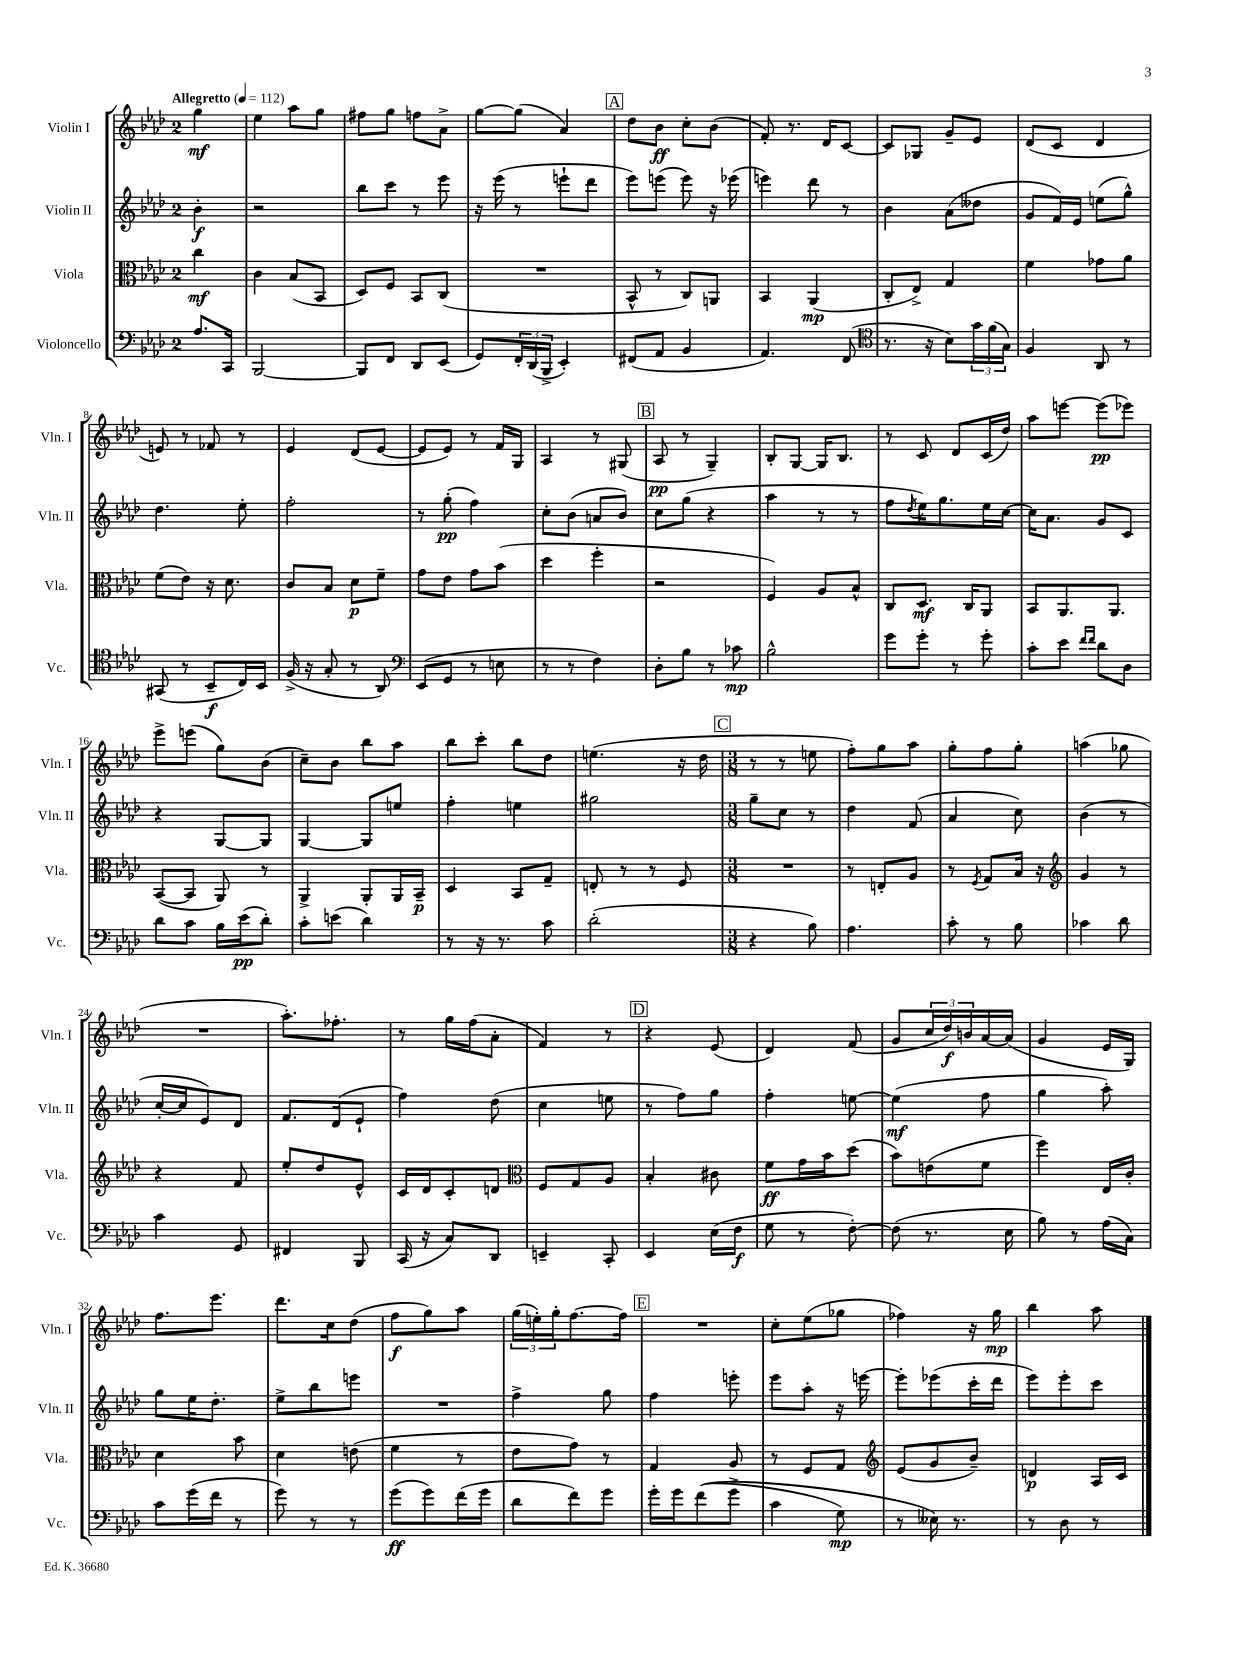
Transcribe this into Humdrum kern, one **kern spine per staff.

**kern	**kern	**kern	**kern
*staff4	*staff3	*staff2	*staff1
*clefF4	*clefC3	*clefG2	*clefG2
*k[b-e-a-d-]	*k[b-e-a-d-]	*k[b-e-a-d-]	*k[b-e-a-d-]
*M2/4	*M2/4	*M2/4	*M2/4
*MM112	*MM112	*MM112	*MM112
8.A-	4cc	4b-'	4gg
16CC	.	.	.
=	=	=	=
[2BBB-	4c	2r	4ee-
.	(8B-	.	8aa-
.	8BB-	.	8gg
=	=	=	=
8BBB-]	8D-)	8bb-	8ff#
8FF	8F	8ccc	8gg
8DD-	8BB-	8r	8ff
(8EE-	(8C	8eee-	8a-^
=	=	=	=
8GG)	2r	16r	[8gg
.	.	(16eee-	.
24FF'	.	8r	(8gg]
(24DD-	.	.	.
24BBB-^	.	.	.
4EE-')	.	8eee`	4a-)
.	.	8ddd-	.
=	=	=	=
(8FF#	8BB-^^	8eee-)	8dd-
8AA-	8r	(8eee	8b-
4BB-	8C)	8eee)	8cc'
.	8AA	16r	(8b-
.	.	(16eee-	.
=	=	=	=
4.AA-)	4BB-	4eee)	8f')
.	.	.	8.r
.	(4AA-	8ddd-	.
.	.	.	16d-
(8FF	.	8r	[8c
=	=	=	=
*clefC4	*	*	*
8.r	8C'	4b-	8c]
.	8E-^)	.	8G-
16r	.	.	.
8B-)	4G	(8a-	8g~
24g	.	8dd--	8e-
(24f	.	.	.
24G)	.	.	.
=	=	=	=
4F	4f	8g	(8d-
.	.	16f)	8c
.	.	16e-	.
8AA-	8g-	(8ee	4d-
8r	8a-	8gg^^)	.
=	=	=	=
(8GG#	(8f	4.dd-	8e)
8r	8e-)	.	8r
8BB-~	16r	.	8f-
.	8.d-	.	.
16C)	.	8ee-'	8r
16BB-	.	.	.
=	=	=	=
(16F^	8c	2ff'	4e-
16r	.	.	.
8G'	8B-	.	.
8r	8d-	.	(8d-
8AA-)	8f~	.	[8e-
=	=	=	=
*clefF4	*	*	*
(8EE-	8g	8r	8e-]
8GG	8e-	(8gg'	8e-)
8r	8g	4ff)	8r
8E	(8b-	.	16f
.	.	.	16G
=	=	=	=
8r	4dd-	8cc'	4A-
8r	.	(8b-	.
4F)	4ff'	8a	8r
.	.	8b-)	(8G#
=	=	=	=
8D-'	2r	8cc	8A-
8B-	.	(8gg	8r
8r	.	4r	4G~)
8c-	.	.	.
=	=	=	=
2B-^^	4F)	4aa-	8B-'
.	.	.	[8G
.	8A-	8r	16G]
.	.	.	8.B-
.	8B-^^	8r	.
=	=	=	=
8g	8C	8ff	8r
.	.	8qdd-	.
8g'	8.D-	16ee-)	8c
.	.	8.gg	.
8r	.	.	8d-
.	16C	.	.
8g'	8AA-	16ee-	(16c
.	.	[16cc	16dd-)
=	=	=	=
8c'	8BB-	16cc]	8aa-
.	.	8.a-	.
8e-	8.AA-	.	[8eee
16qqf	.	.	.
16qqf	.	.	.
8d-	.	8g	(8eee]
.	8.AA-	.	.
8D-	.	8c	8eee-)
=	=	=	=
8d-	([8BB-	4r	8eee-^
8c	8BB-]	.	(8eee
16B-	8AA-)	[8G	8gg)
(16e-	.	.	.
8d-')	8r	8G]	(8b-
=	=	=	=
8c'	4AA-^	[4G	8cc~)
(8e	.	.	8b-
4d-)	8AA-'	8G]	8bb-
.	16AA-	8ee	8aa-
.	16BB-~	.	.
=	=	=	=
8r	4D-	4ff'	8bb-
16r	.	.	8ccc'
8.r	.	.	.
.	8BB-	4ee	8bb-
8c	8G~	.	8dd-
=	=	=	=
(2d-'	8E'	2gg#	(4.ee
.	8r	.	.
.	8r	.	.
.	8F	.	16r
.	.	.	16dd-
=	=	=	=
*M3/8	*M3/8	*M3/8	*M3/8
4r	4.r	8gg~	8r
.	.	8cc	8r
8B-)	.	8r	8ee
=	=	=	=
4.A-	8r	4dd-	8ff')
.	8E'	.	8gg
.	8A-	(8f	8aa-
=	=	=	=
8c'	8r	4a-	8gg'
.	8qF	.	.
8r	8G	.	8ff
8B-	16B-	8cc)	8gg'
.	16r	.	.
=	=	=	=
*	*clefG2	*	*
4c-	4g	(4b-	(4aa
8d-	8r	8r	8gg-
=	=	=	=
4c	4r	[16cc'	4.r
.	.	16cc]	.
.	.	8e-)	.
8GG	8f	8d-	.
=	=	=	=
4FF#	8ee-'	8.f	8.aa-')
.	8dd-	.	.
.	.	(16d-	8.ff-'
8BBB-	8e-^^	8e-`	.
=	=	=	=
(16CC	16c	4ff)	8r
16r	16d-	.	.
8C)	8c'	.	16gg
.	.	.	(16ff
8DD-	8d	(8dd-	8a-'
=	=	=	=
*	*clefC3	*	*
4EE~	8F	4cc	4f)
.	8G	.	.
8CC'	8A-	8ee	8r
=	=	=	=
4EE-	4B-'	8r	4r
.	.	8ff)	.
(16E-	8c#	8gg	(8e-
16F	.	.	.
=	=	=	=
8G	8f	4ff'	4d-)
8r	16g	.	.
.	16b-	.	.
[8F')	(8dd-	[8ee	(8f
=	=	=	=
(8F]	8b-)	(4ee]	8g
8.r	(8e	.	24cc
.	.	.	24dd-)
.	.	.	24b
.	8f	8ff	[16a-
16E-	.	.	(16a-]
=	=	=	=
8B-)	4ff)	4gg	4g
8r	.	.	.
(16A-	16E-	8aa-')	16e-
16C)	16c'	.	16G)
=	=	=	=
8c	4d-	8gg	8.ff
(16g	.	16ee-	.
16f	.	8.dd-'	8.eee-
8r	8b-	.	.
=	=	=	=
8g)	4d-	8ee-^	8.ddd-
8r	.	8bb-	.
.	.	.	16cc
8r	(8e	8eee	(8dd-
=	=	=	=
(8g	4f	4.r	8ff
8g)	.	.	8gg)
(16f	8r	.	8aa-
16g	.	.	.
=	=	=	=
8d-	8e-	4ff^	(24gg
.	.	.	24ee')
.	.	.	24gg'
8f)	8g)	.	[8.ff
8g	8r	8gg	.
.	.	.	16ff]
=	=	=	=
16g'	4G	4ff	4.r
16g	.	.	.
&((8f	.	.	.
8g^	8A-	8eee'	.
=	=	=	=
4c	8r	8eee-	8cc'
.	8F	8aa-'	(8ee-
8G)	8G	16r	8gg-
.	.	[16eee	.
=	=	=	=
*	*clefG2	*	*
8r	(8e-	8eee']	4ff-)
16E--&)	8g	(8eee-	.
8.r	.	.	.
.	8b-~)	16ccc'	16r
.	.	16ddd-	16gg
=	=	=	=
8r	4d	8eee-)	4bb-
8D-	.	8eee-'	.
8r	16A-	8ccc	8aa-
.	16c	.	.
==	==	==	==
*-	*-	*-	*-
